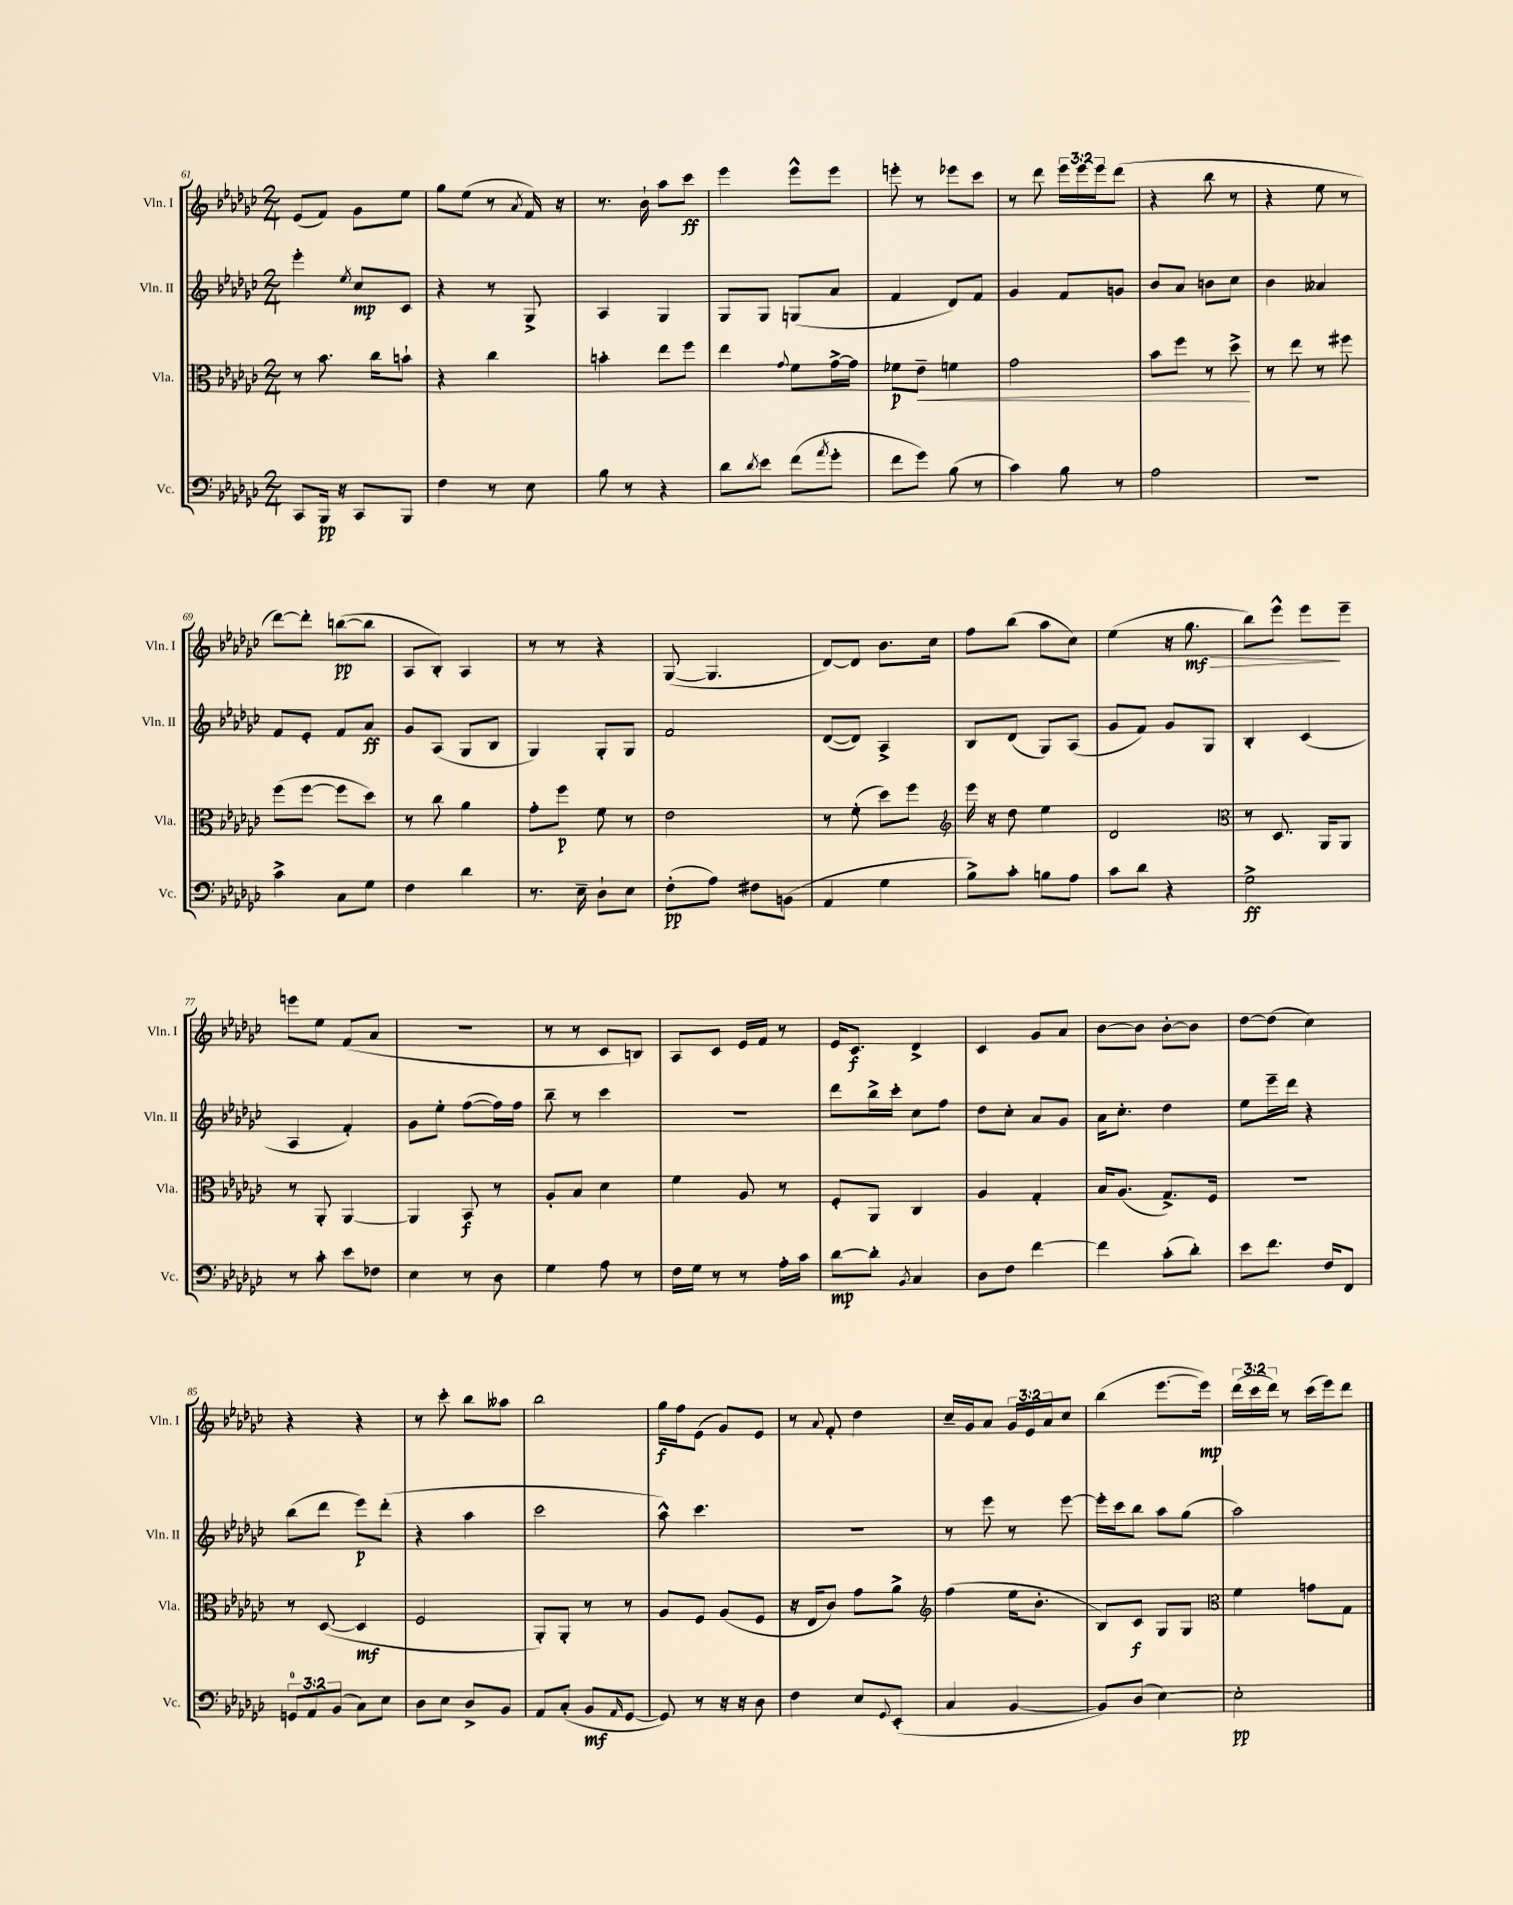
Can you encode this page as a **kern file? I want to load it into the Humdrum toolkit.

**kern	**dynam	**kern	**dynam	**kern	**dynam	**kern	**dynam
*part4	*part4	*part3	*part3	*part2	*part2	*part1	*part1
*staff4	*staff4	*staff3	*staff3	*staff2	*staff2	*staff1	*staff1
*I"Vc.	*	*I"Vla.	*	*I"Vln. II	*	*I"Vln. I	*
*I'Vc.	*	*I'Vla.	*	*I'Vln. II	*	*I'Vln. I	*
*clefF4	*	*clefC3	*	*clefG2	*	*clefG2	*
*k[b-e-a-d-g-c-]	*	*k[b-e-a-d-g-c-]	*	*k[b-e-a-d-g-c-]	*	*k[b-e-a-d-g-c-]	*
*M2/4	*	*M2/4	*	*M2/4	*	*M2/4	*
=61	=61	=61	=61	=61	=61	=61	=61
8CC-/L	.	8r	.	4eee-'\	.	(8e-/L	.
16BBB-/Jk	pp	8.b-\	.	.	.	8f/J)	.
16r	.	.	.	.	.	.	.
.	.	.	.	8qee-/	.	.	.
8CC-/L	.	.	.	8cc-/L	mp	8g-\L	.
.	.	16cc-\KL	.	.	.	.	.
8BBB-/J	.	8bn`\J	.	8c-/J	.	8ee-\J	.
=62	=62	=62	=62	=62	=62	=62	=62
4F\	.	4r	.	4r	.	8gg-\L	.
.	.	.	.	.	.	(8ee-\J	.
8r	.	4cc-\	.	8r	.	8r	.
.	.	.	.	.	.	8qa-/	.
8E-\	.	.	.	8G-^/	.	16f/)	.
.	.	.	.	.	.	16r	.
=63	=63	=63	=63	=63	=63	=63	=63
8B-\	.	4bn'\	.	4A-/	.	8.r	.
8r	.	.	.	.	.	.	.
.	.	.	.	.	.	16b-`\	.
4r	.	8ee-\L	.	4G-/	.	8aa-\L	.
.	.	8ff\J	.	.	.	8ccc-\J	ff
=64	=64	=64	=64	=64	=64	=64	=64
8d-\L	.	4ee-\	.	8G-/L	.	4eee-\	.
8qd-/	.	.	.	.	.	.	.
8e-\J	.	.	.	8G-/J	.	.	.
.	.	8qqg-/	.	.	.	.	.
(8f\L	.	8f\L	.	(8Gn/L	.	8eee-^^\L	.
8qa-/	.	.	.	.	.	.	.
8g-'\J	.	[16g-^\L	.	8a-/J	.	8eee-\J	.
.	.	16g-\JJ]	.	.	.	.	.
=65	=65	=65	=65	=65	=65	=65	=65
8f\L	.	8f-X\L	p	4f/	.	8eeen'\	.
!	!	!	!LO:HP:b	!	!	!	!
8g-\J)	.	8e-~\J	<	.	.	8r	.
(8B-\	.	4fn\	.	8d-/L)	.	8eee-X\L	.
8r	.	.	.	8f/J	.	8ccc-\J	.
=66	=66	=66	=66	=66	=66	=66	=66
4c-\)	.	2g-\	.	4g-/	.	8r	.
.	.	.	.	.	.	8ddd-\	.
8B-\	.	.	.	8f/L	.	24eee-\LL	.
.	.	.	.	.	.	24eee-\	.
.	.	.	.	.	.	24eee-\J	.
8r	.	.	.	8gn/J	.	(8ddd-\J	.
=67	=67	=67	=67	=67	=67	=67	=67
2A-\	.	8b-\L	.	8b-/L	.	4r	.
.	.	8ff\J	.	8a-/J	.	.	.
.	.	8r	.	8bn\L	.	8bb-\	.
.	.	8dd-^\	.	8cc-\J	.	8r	.
.	.	.	[	.	.	.	.
=68	=68	=68	=68	=68	=68	=68	=68
2r	.	8r	.	4b-\	.	4r	.
.	.	8ee-\	.	.	.	.	.
.	.	8r	.	4a--X/	.	8ee-\	.
.	.	8ff#X\	.	.	.	8r	.
!!LO:LB:g=z
=69	=69	=69	=69	=69	=69	=69	=69
4c-^\	.	(8ff\L	.	8f/L	.	[8ddd-\L)	.
.	.	[8ff\J	.	8e-'/J	.	8ddd-'\J]	.
8C-\L	.	8ff\L]	.	8f/L	.	([8bbn\L	pp
8G-\J	.	8dd-\J)	.	8a-/J	ff	8bb\J]	.
=70	=70	=70	=70	=70	=70	=70	=70
4F\	.	8r	.	8g-/L	.	8A-/L	.
.	.	8cc-\	.	(8A-/J	.	8B-'/J)	.
4d-\	.	4a-\	.	8G-/L	.	4A-/	.
.	.	.	.	8B-/J	.	.	.
=71	=71	=71	=71	=71	=71	=71	=71
8.r	.	8g-'\L	.	4G-/)	.	8r	.
.	.	8ff\J	p	.	.	8r	.
16E-~\	.	.	.	.	.	.	.
8D-`\L	.	8f\	.	8G-'/L	.	4r	.
8E-\J	.	8r	.	8G-/J	.	.	.
=72	=72	=72	=72	=72	=72	=72	=72
(8F'\L	pp	2e-\	.	2f/	.	([8G-/	.
8A-\J)	.	.	.	.	.	4.G-/]	.
8F#X\L	.	.	.	.	.	.	.
(8BBn\J	.	.	.	.	.	.	.
=73	=73	=73	=73	=73	=73	=73	=73
4AA-/	.	8r	.	([8d-/L	.	[8d-/L)	.
.	.	(8f'\	.	8d-/J])	.	8d-/J]	.
4G-\	.	8dd-\L)	.	4A-^/	.	8.b-\L	.
.	.	8ff\J	.	.	.	.	.
.	.	.	.	.	.	16cc-\Jk	.
=74	=74	=74	=74	=74	=74	=74	=74
*	*	*clefG2	*	*	*	*	*
8B-^\L)	.	16eee-\	.	8B-/L	.	8ff\L	.
.	.	16r	.	.	.	.	.
8c-'\J	.	8dd-\	.	(8d-/J	.	(8bb-\J	.
8Bn\L	.	4ee-\	.	8G-/L)	.	8aa-\L	.
8A-\J	.	.	.	(8A-/J	.	8cc-\J)	.
=75	=75	=75	=75	=75	=75	=75	=75
8c-\L	.	2d-/	.	8g-/L	.	(4ee-\	.
8d-\J	.	.	.	8f/J)	.	.	.
4r	.	.	.	8g-/L	.	16r	.
!	!	!	!	!	!	!	!LO:HP:b
.	.	.	.	.	.	8.gg-\	> mf
.	.	.	.	8G-/J	.	.	.
=76	=76	=76	=76	=76	=76	=76	=76
*	*	*clefC3	*	*	*	*	*
2G-^\	ff	8r	.	4B-'/	.	8bb-\L)	.
.	.	8.D-/	.	.	.	8eee-^^\J	.
.	.	.	.	(4c-/	.	8eee-\L	.
.	.	16AA-/KL	.	.	.	.	.
.	.	8AA-/J	.	.	.	8eee-~\J	]
!!LO:LB:g=z
=77	=77	=77	=77	=77	=77	=77	=77
8r	.	8r	.	4A-/	.	8eeen\L	.
8c-'\	.	8AA-'/	.	.	.	8ee-\J	.
8e-\L	.	[4AA-/	.	4f'/)	.	(8f/L	.
8F-X\J	.	.	.	.	.	8a-/J	.
=78	=78	=78	=78	=78	=78	=78	=78
4E-\	.	4AA-/]	.	8g-\L	.	2r	.
.	.	.	.	8ee-'\J	.	.	.
8r	.	8BB-/	f	([8ff\L	.	.	.
8D-\	.	8r	.	16ff\L])	.	.	.
.	.	.	.	16ff\JJ	.	.	.
=79	=79	=79	=79	=79	=79	=79	=79
4G-\	.	8A-'/L	.	8bb-~\	.	8r	.
.	.	8B-/J	.	8r	.	8r	.
8A-\	.	4d-\	.	4ccc-\	.	8c-/L	.
8r	.	.	.	.	.	8Bn/J)	.
=80	=80	=80	=80	=80	=80	=80	=80
16F\LL	.	4f\	.	2r	.	8A-/L	.
16G-\JJ	.	.	.	.	.	.	.
8r	.	.	.	.	.	8c-/J	.
8r	.	8A-/	.	.	.	16e-/LL	.
.	.	.	.	.	.	16f/JJ	.
16A-'\LL	.	8r	.	.	.	8r	.
16c-\JJ	.	.	.	.	.	.	.
=81	=81	=81	=81	=81	=81	=81	=81
[8d-\L	mp	8F'/L	.	8ddd-\L	.	16e-/KL	.
.	.	.	.	.	.	8.c-/J	f
8d-'\J]	.	8AA-/J	.	16bb-^\L	.	.	.
.	.	.	.	16ccc-'\JJ	.	.	.
8qBB-/	.	.	.	.	.	.	.
4C-/	.	4C-/	.	8cc-\L	.	4d-^/	.
.	.	.	.	8ff\J	.	.	.
=82	=82	=82	=82	=82	=82	=82	=82
8D-\L	.	4A-/	.	8dd-\L	.	4c-/	.
8F\J	.	.	.	8cc-'\J	.	.	.
[4f\	.	4G-'/	.	8a-/L	.	8g-/L	.
.	.	.	.	8g-/J	.	8a-/J	.
=83	=83	=83	=83	=83	=83	=83	=83
4f\]	.	16B-/KL	.	16a-\KL	.	[8b-\L	.
.	.	(8.A-/J	.	8.cc-'\J	.	.	.
.	.	.	.	.	.	8b-\J]	.
(8c-'\L	.	8.G-^/L)	.	4dd-\	.	[8b-'\L	.
8d-'\J)	.	.	.	.	.	8b-\J]	.
.	.	16F/Jk	.	.	.	.	.
=84	=84	=84	=84	=84	=84	=84	=84
8e-\L	.	2r	.	8ee-\L	.	[8dd-\L	.
8.f\J	.	.	.	16eee-~\L	.	(8dd-\J]	.
.	.	.	.	16ddd-\JJ	.	.	.
.	.	.	.	4r	.	4cc-\)	.
16F/KL	.	.	.	.	.	.	.
8FF/J	.	.	.	.	.	.	.
!!LO:LB:g=z
=85	=85	=85	=85	=85	=85	=85	=85
12GGn/L	.	8r	.	(8bb-\L	.	4r	.
12AA-/	.	.	.	.	.	.	.
.	.	([8D-/	.	8ddd-\J	.	.	.
(12BB-/J	.	.	.	.	.	.	.
8C-\L)	.	4D-/]	mf	8eee-\L)	p	4r	.
8E-\J	.	.	.	(8ddd-'\J	.	.	.
=86	=86	=86	=86	=86	=86	=86	=86
8D-\L	.	2F/	.	4r	.	8r	.
8E-\J	.	.	.	.	.	8ccc-'\	.
8D-^/L	.	.	.	4aa-\	.	8bb-\L	.
8BB-/J	.	.	.	.	.	8aa--X\J	.
=87	=87	=87	=87	=87	=87	=87	=87
8AA-/L	.	8AA-'/L)	.	2ccc-\	.	2bb-\	.
(8C-'/J	.	8AA-'/J	.	.	.	.	.
8BB-/L	mf	8r	.	.	.	.	.
16qqAA-/	.	.	.	.	.	.	.
[8GG-/J	.	8r	.	.	.	.	.
=88	=88	=88	=88	=88	=88	=88	=88
8GG-/])	.	8A-/L	.	8aa-^^\)	.	16gg-\LL	f
.	.	.	.	.	.	16ff\J	.
8r	.	8F/J	.	4.ccc-\	.	(8e-\J	.
16r	.	(8A-/L	.	.	.	8g-/L)	.
16r	.	.	.	.	.	.	.
8D-\	.	8F/J	.	.	.	8e-/J	.
=89	=89	=89	=89	=89	=89	=89	=89
4F\	.	16r	.	2r	.	8r	.
.	.	16E-/KL	.	.	.	.	.
.	.	.	.	.	.	8qqa-/	.
.	.	8c-/J)	.	.	.	8f'/	.
8E-/L	.	8g-\L	.	.	.	4dd-\	.
8qqGG-/	.	.	.	.	.	.	.
(8EE-'/J	.	8a-^\J	.	.	.	.	.
=90	=90	=90	=90	=90	=90	=90	=90
*	*	*clefG2	*	*	*	*	*
4C-/	.	(4ff\	.	8r	.	16cc-~/LL	.
.	.	.	.	.	.	16g-/J	.
.	.	.	.	8eee-\	.	8a-/J	.
[4BB-/	.	16ee-\KL	.	8r	.	24g-/LL	.
.	.	.	.	.	.	24e-/	.
.	.	8.b-'\J	.	.	.	.	.
.	.	.	.	.	.	24a-/J	.
.	.	.	.	[8eee-\	.	8cc-/J	.
=91	=91	=91	=91	=91	=91	=91	=91
8BB-/L])	.	8B-/L)	.	16eee-'\LL]	.	(4bb-\	.
.	.	.	.	16ccc-\J	.	.	.
(8D-/J	.	8c-/J	f	8bb-\J	.	.	.
[4E-\)	.	8G-/L	.	8aa-\L	.	[8.eee-\L	.
.	.	8G-/J	.	(8gg-\J	.	.	.
.	.	.	.	.	.	16eee-\Jk])	mp
=92	=92	=92	=92	=92	=92	=92	=92
*	*	*clefC3	*	*	*	*	*
2E-'\]	pp	4f\	.	2aa-\)	.	(24ddd-\LL	.
.	.	.	.	.	.	24ccc-\	.
.	.	.	.	.	.	24ddd-\JJ)	.
.	.	.	.	.	.	8r	.
.	.	8gn\L	.	.	.	(16ccc-\LL	.
.	.	.	.	.	.	16eee-\J)	.
.	.	8G-\J	.	.	.	8ddd-\J	.
==	==	==	==	==	==	==	==
*-	*-	*-	*-	*-	*-	*-	*-
